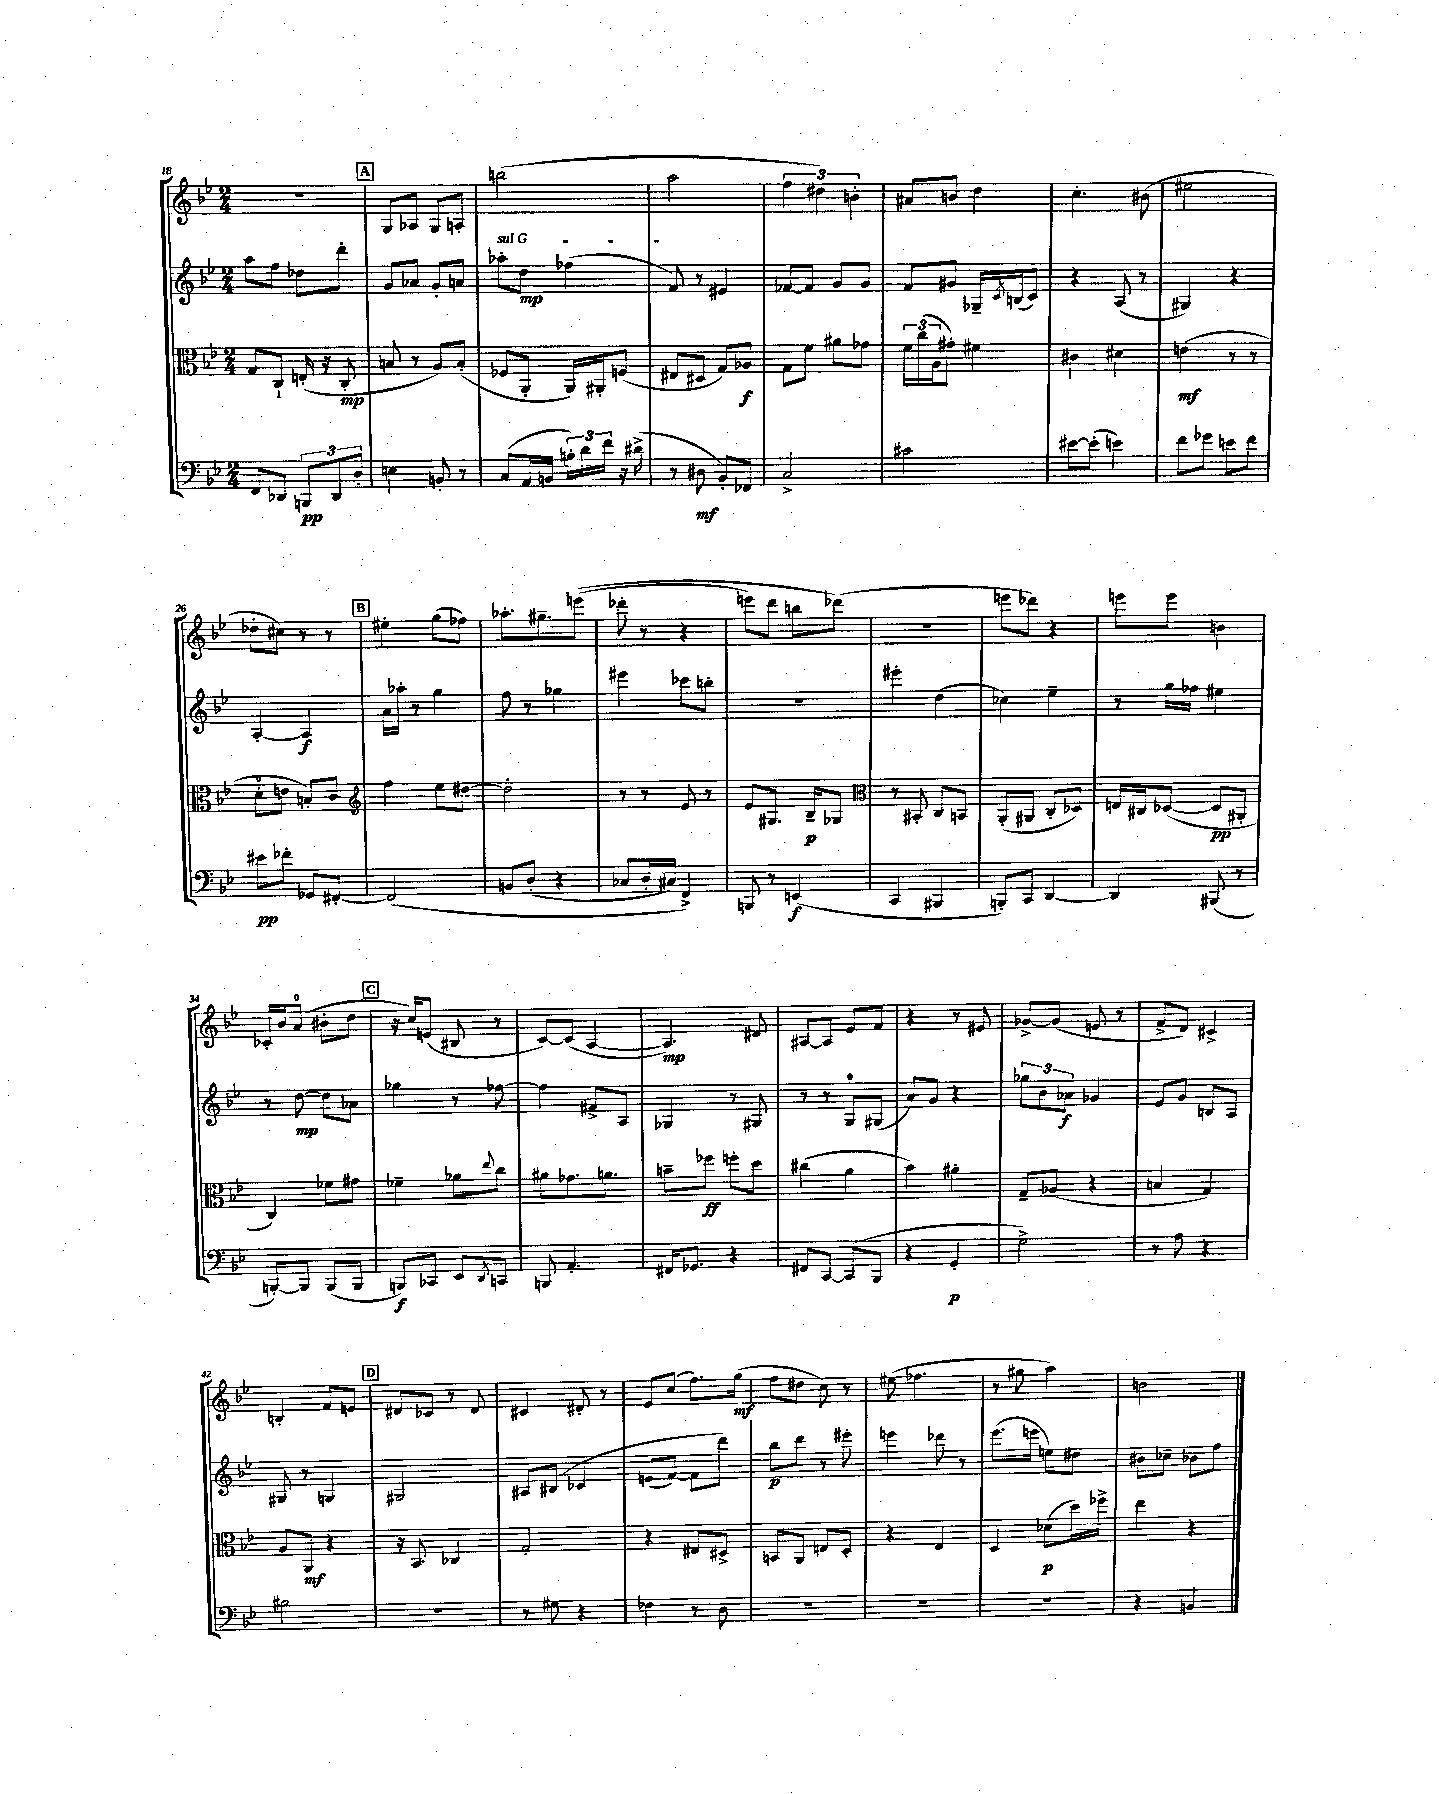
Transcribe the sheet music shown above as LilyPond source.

<<
\new StaffGroup <<
\new Staff = "s0" {
    \clef treble \key bes \major \numericTimeSignature \time 2/4
    r2 |
    \mark \markup { \box "A" } g8 aes8 g8 a8-. |
    b''2( |
    a''2 |
    \tuplet 3/2 { f''4 dis''4) b'4-. } |
    ais'8 b'8 d''4 |
    c''4.-. bis'8( |
    eis''2 |
    des''8-. cis''8) r8 r8 |
    \mark \markup { \box "B" } eis''4-. g''8( fes''8) |
    aes''8.-. gis''8.-- e'''8(\( |
    des'''8-. r8 r4 |
    e'''8) d'''8 b''8 des'''8(\) |
    r2 |
    e'''8 des'''8) r4 |
    e'''8 e'''8 b'4 |
    ces'16-. bes'16 a'8-0( bis'8-. d''8 |
    \mark \markup { \box "C" } r16 c''16) e'8( bis8 r8 |
    c'8~) c'8( a4~ |
    a4.\mp) dis'8 |
    ais8~ ais8 ees'8 f'8 |
    r4 r8 eis'8 |
    ges'8~-> ges'8( e'8 r8 |
    f'8-> d'8) cis'4-> |
    b4-. f'8 e'8 |
    \mark \markup { \box "D" } dis'8 ces'8 r8 dis'8 |
    cis'4 dis'8-. r8 |
    ees'8 c''8( f''8.) g''16\mf( |
    f''8 dis''8 c''8) r8 |
    eis''8( fes''4. |
    r8 gis''8 a''4) |
    b'2 \bar "|." |
}
\new Staff = "s1" {
    \clef treble \key bes \major \numericTimeSignature \time 2/4
    a''8 f''8 des''8 d'''8-. |
    \mark \markup { \box "A" } g'8 aes'8 g'8-. a'8 |
    \once \override TextSpanner.bound-details.left.text = \markup { \italic "sul G" } aes''8-.\startTextSpan d''8\mp fes''4( |
    f'8\stopTextSpan) r8 eis'4 |
    fes'8~ fes'8 g'8 g'8 |
    f'8 gis'8 ges16-- \acciaccatura { c'8 } b16( c'8) |
    r4 a8( r8 |
    gis4) r4 |
    a4~-. a4\f |
    \mark \markup { \box "B" } a'16 aes''16-. r8 g''4 |
    f''8 r8 ges''4 |
    eis'''4 ces'''8 b''8-. |
    r2 |
    eis'''4-. d''4( |
    ces''4) ees''4-- |
    r8 g''16 fes''16 eis''4 |
    r8 d''8~\mp d''8 aes'8 |
    \mark \markup { \box "C" } ges''4 r8 fes''8~ |
    fes''4 fis'8-> a8 |
    ges4 r8 gis8 |
    r8 r8 g8-0 gis8( |
    a'8) g'8 r4 |
    \tuplet 3/2 { ges''8 bes'8 aes'8\f } ges'4 |
    ees'8 g'8 b8 a8 |
    gis8 r8 g4 |
    \mark \markup { \box "D" } gis2 |
    ais8 bis8\( ces'4 |
    e'8( f'8~) f'8 d'''8\) |
    bes''8\p d'''8 r8 eis'''8-. |
    e'''4 des'''8 r8 |
    ees'''8.( e'''16 e''8) dis''8 |
    bis'8 ces''8-- bes'8 f''8 \bar "|." |
}
\new Staff = "s2" {
    \clef alto \key bes \major \numericTimeSignature \time 2/4
    g8 c8-! e16-.( r16 c8-.\mp |
    \mark \markup { \box "A" } b8 r8 a8) b8-.( |
    fes8 a,8-. a,16) ais,16-. f8( |
    eis8 dis8 g8) aes8\f |
    g8 f'8 ais'8 ges'8 |
    \tuplet 3/2 { f'16 c''16( a16 } gis'8-.) fis'4 |
    cis'4 dis'4 |
    e'4\mf( r8 r8 |
    d'8-0-. e'8 b8-.) c'8 |
    \mark \markup { \box "B" } \clef treble f''4 ees''8 dis''8~ |
    dis''2-. |
    r8 r8 ees'8 r8 |
    ees'8 gis8. bes16--\p ges8 |
    \clef alto r8 bis,8-. c8 b,8 |
    a,8-.( ais,8 c8-. des8) |
    e16 cis16 des8~( des8\pp ais,8-. |
    c4) fes'8 gis'8 |
    \mark \markup { \box "C" } fes'4-- aes'8 \appoggiatura { ees''8 } c''8 |
    ais'8 ges'8. a'8. |
    b'8-- fes''8\ff f''8-. d''8 |
    cis''4( a'4 |
    bes'4) ais'4-. |
    g8-- aes8( r4 |
    b4 g4) |
    a8 a,8\mf r4 |
    \mark \markup { \box "D" } r16 bes,8. ces4 |
    g2-. |
    r4 eis8 dis8-> |
    b,8 a,8 e8 d8-. |
    r4 ees4 |
    d4 des'8\p( d''16) fes''16-> |
    ees''4 r4 \bar "|." |
}
\new Staff = "s3" {
    \clef bass \key bes \major \numericTimeSignature \time 2/4
    f,8 des,8 \tuplet 3/2 { b,,8\pp des,8 d8-. } |
    \mark \markup { \box "A" } e4 b,8-. r8 |
    c8( a,16 b,16 \tuplet 3/2 { b16-.) d'16 f'16 } r16 dis'16->( |
    r8 dis8\mf bes,8-.) fes,8 |
    c2-> |
    cis'2 |
    eis'8~ eis'8-.( e'4) |
    f'8 ges'8 e'8 f'8 |
    eis'8\pp fes'8-. ges,8 fis,8~-. |
    \mark \markup { \box "B" } fis,2\( |
    b,8 d8-.( r4 |
    ces8 d16-. cis16) f,4->\) |
    b,,8 r8 e,4\f( |
    c,4 bis,,4 |
    b,,8-.) c,8 d,4~ |
    d,4 bis,,8( r8 |
    b,,8~-.) b,,8 b,,8( b,,8 |
    \mark \markup { \box "C" } b,,8\f) ces,8 ees,8 \acciaccatura { d,8 } c,8 |
    b,,8 a,4.-. |
    fis,16 ges,8. r4 |
    fis,8 c,8~ c,8( bes,,8 |
    r4 g,4-.\p |
    g2->) |
    r8 a8 r4 |
    bis2 |
    \mark \markup { \box "D" } R2 |
    r8 gis8 r4 |
    fes4 r8 d8 |
    R2 |
    R2 |
    R2 |
    r4 b,4 \bar "|." |
}
>>
>>
\layout { \context { \Score currentBarNumber = #18 } }
